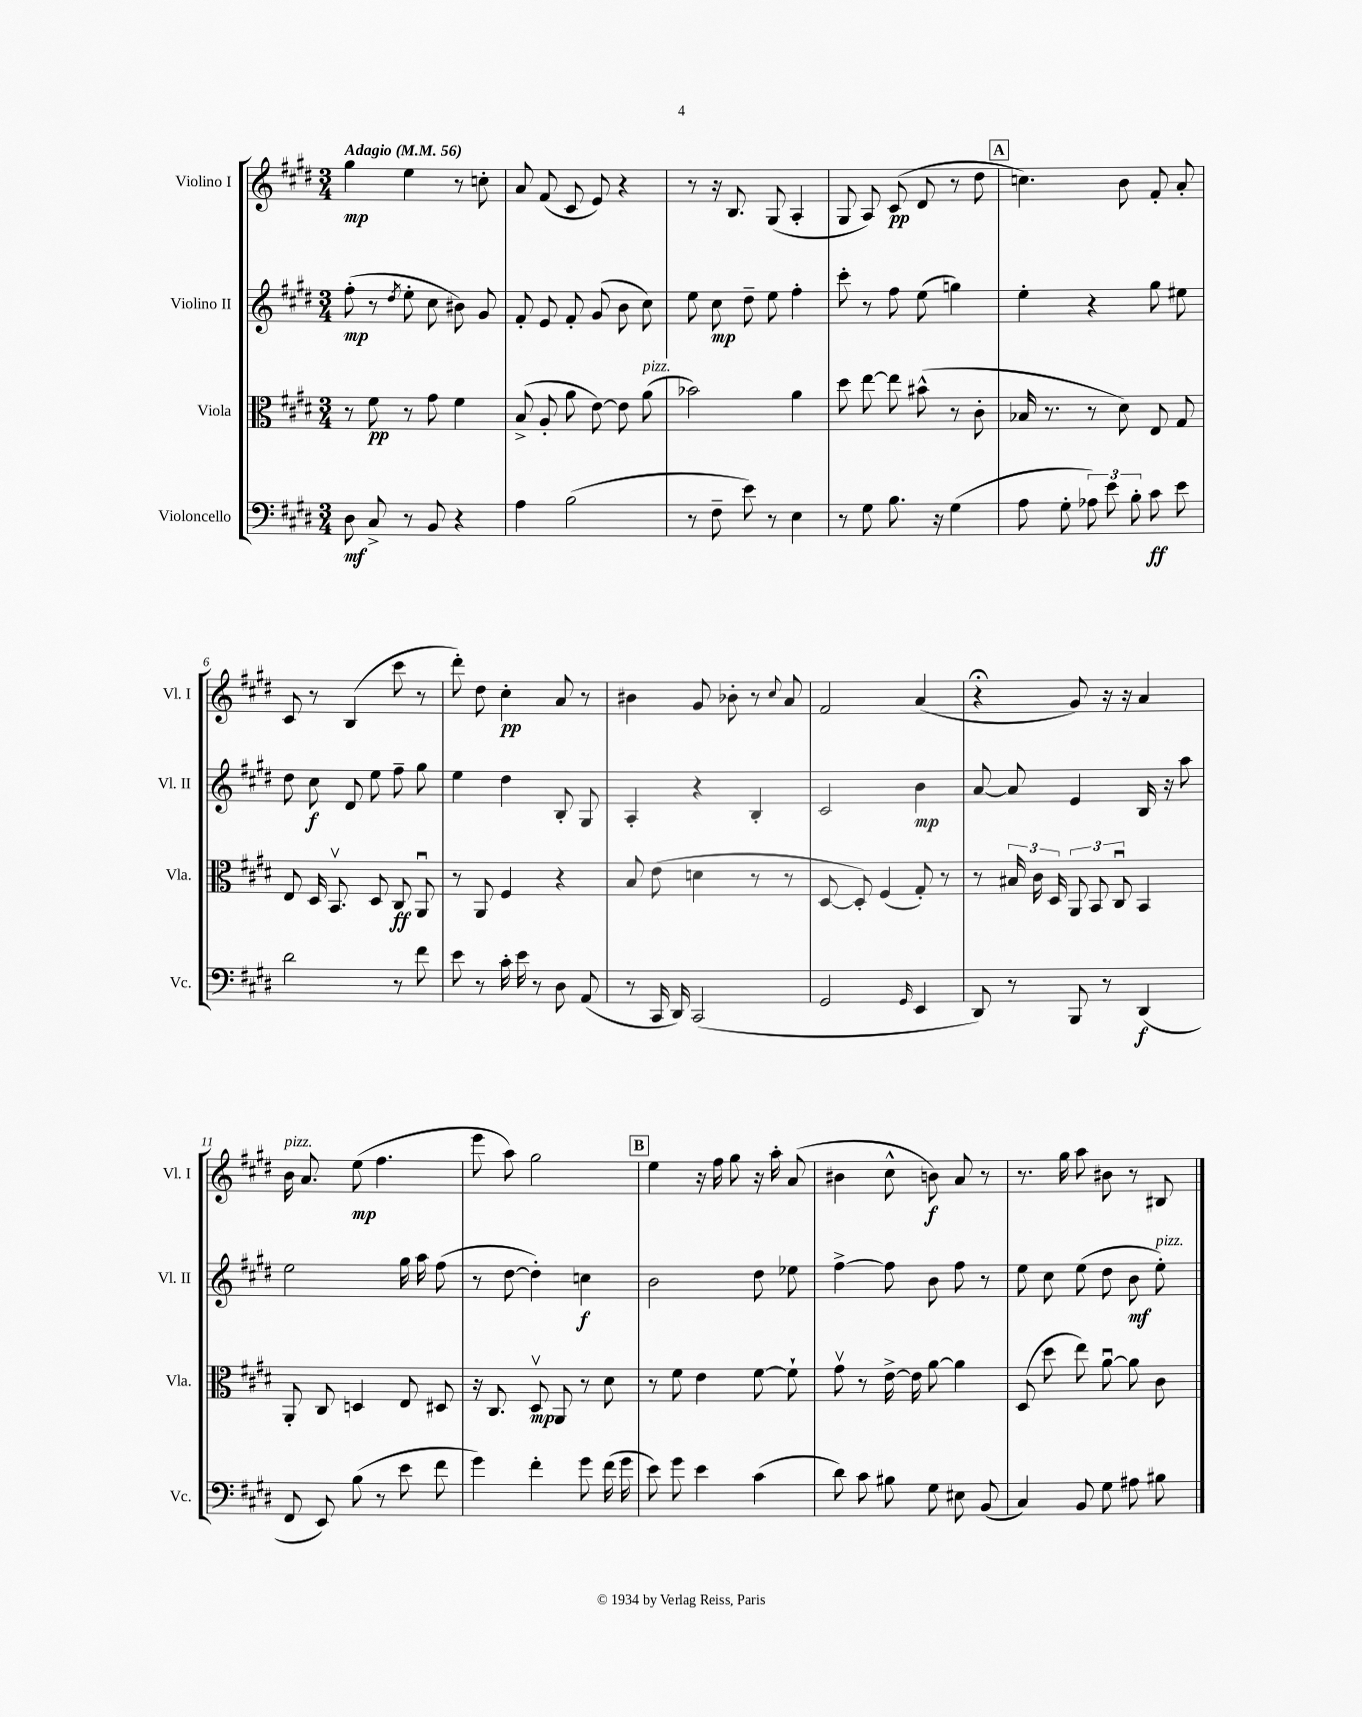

**kern	**dynam	**kern	**dynam	**kern	**dynam	**kern	**dynam
*part4	*part4	*part3	*part3	*part2	*part2	*part1	*part1
*staff4	*staff4	*staff3	*staff3	*staff2	*staff2	*staff1	*staff1
*I"Violoncello	*	*I"Viola	*	*I"Violino II	*	*I"Violino I	*
*I'Vc.	*	*I'Vla.	*	*I'Vl. II	*	*I'Vl. I	*
*clefF4	*	*clefC3	*	*clefG2	*	*clefG2	*
*k[f#c#g#d#]	*	*k[f#c#g#d#]	*	*k[f#c#g#d#]	*	*k[f#c#g#d#]	*
*M3/4	*	*M3/4	*	*M3/4	*	*M3/4	*
*MM56	*	*MM56	*	*MM56	*	*MM56	*
=1	=1	=1	=1	=1	=1	=1	=1
!	!	!	!	!	!	!LO:TX:a:B:t=Adagio	!
8D#\	mf	8r	.	(8ff#'\	mp	4gg#\	mp
8C#^/	.	8f#\	pp	8r	.	.	.
.	.	.	.	8qdd#/	.	.	.
8r	.	8r	.	8ee'\	.	4ee\	.
8BB/	.	8g#\	.	8cc#\	.	.	.
4r	.	4f#\	.	8b#X\)	.	8r	.
.	.	.	.	8g#/	.	8ccn'\	.
=2	=2	=2	=2	=2	=2	=2	=2
4A\	.	(8B^/	.	8f#'/	.	8a/	.
.	.	8A'/	.	8e/	.	(8f#/	.
(2B\	.	8a\	.	8f#'/	.	8c#/	.
.	.	[8e\)	.	(8g#/	.	8e/)	.
.	.	8e\]	.	8b\	.	4r	.
!	!	!LO:TX:a:i:t=pizz.	!	!	!	!	!
.	.	(8a\	.	8cc#\)	.	.	.
=3	=3	=3	=3	=3	=3	=3	=3
8r	.	2b-X\)	.	8ee\	.	8r	.
8F#~\	.	.	.	8cc#\	mp	16r	.
.	.	.	.	.	.	8.B/	.
8e\)	.	.	.	8dd#~\	.	.	.
8r	.	.	.	8ee\	.	(8G#/	.
4E\	.	4a\	.	4ff#'\	.	4A'/	.
=4	=4	=4	=4	=4	=4	=4	=4
8r	.	8dd#\	.	8ccc#'\	.	8G#/	.
8G#\	.	[8ee\	.	8r	.	8A/)	.
8.B\	.	8ee\]	.	8ff#\	.	(8c#/	pp
.	.	(8b#X^^\	.	(8ee\	.	8d#/	.
16r	.	.	.	.	.	.	.
(4G#\	.	8r	.	4ggn\)	.	8r	.
.	.	8c#'\	.	.	.	8dd#\	.
!!LO:REH:place=s1:t=A
=5	=5	=5	=5	=5	=5	=5	=5
8A\	.	16B-X/	.	4ee'\	.	4.ccn\)	.
.	.	8.r	.	.	.	.	.
8G#'\	.	.	.	.	.	.	.
12A-X\)	.	8r	.	4r	.	.	.
12e\	.	.	.	.	.	.	.
.	.	8d#\)	.	.	.	8b\	.
12B'\	.	.	.	.	.	.	.
8c#\	ff	8E/	.	8gg#\	.	8f#'/	.
8e\	.	8G#/	.	8ee#X\	.	8a'/	.
!!LO:LB:g=z
=6	=6	=6	=6	=6	=6	=6	=6
2d#\	.	8E/	.	8dd#\	.	8c#/	.
.	.	16D#/	.	8cc#\	f	8r	.
.	.	8.BBv/	.	.	.	.	.
.	.	.	.	8d#/	.	(4B/	.
.	.	8D#/	.	8ee\	.	.	.
8r	.	8C#/	ff	8ff#~\	.	8ccc#\	.
8f#\	.	8AAu/	.	8gg#\	.	8r	.
=7	=7	=7	=7	=7	=7	=7	=7
8e\	.	8r	.	4ee\	.	8ddd#'\)	.
8r	.	8AA/	.	.	.	8dd#\	.
16c#'\	.	4F#/	.	4dd#\	.	4cc#'\	pp
16e\	.	.	.	.	.	.	.
8r	.	.	.	.	.	.	.
8D#\	.	4r	.	8B'/	.	8a/	.
(8AA/	.	.	.	8G#/	.	8r	.
=8	=8	=8	=8	=8	=8	=8	=8
8r	.	8B/	.	4A'/	.	4b#X\	.
16CC#/	.	(8e\	.	.	.	.	.
16DD#/)	.	.	.	.	.	.	.
(2CC#/	.	4dn\	.	4r	.	8g#/	.
.	.	.	.	.	.	8b-X'\	.
.	.	8r	.	4B'/	.	8r	.
.	.	.	.	.	.	8qqcc#/	.
.	.	8r	.	.	.	8a/	.
=9	=9	=9	=9	=9	=9	=9	=9
2GG#/	.	[8D#/	.	2c#/	.	2f#/	.
.	.	8D#'/])	.	.	.	.	.
.	.	(4F#/	.	.	.	.	.
16qqGG#/	.	.	.	.	.	.	.
4EE/	.	8G#'/)	.	4b\	mp	(4a/	.
.	.	8r	.	.	.	.	.
=10	=10	=10	=10	=10	=10	=10	=10
8DD#/)	.	8r	.	[8a/	.	4r;<	.
8r	.	24B#X/	.	8a/]	.	.	.
.	.	24c#\	.	.	.	.	.
.	.	24D#/	.	.	.	.	.
8BBB/	.	12AA/	.	4e/	.	8g#/)	.
.	.	12BB/	.	.	.	.	.
8r	.	.	.	.	.	16r	.
.	.	12C#u/	.	.	.	.	.
.	.	.	.	.	.	16r	.
(4DD#/	f	4BB/	.	16B/	.	4a/	.
.	.	.	.	16r	.	.	.
.	.	.	.	8aa\	.	.	.
!!LO:LB:g=z
=11	=11	=11	=11	=11	=11	=11	=11
!	!	!	!	!	!	!LO:TX:a:i:t=pizz.	!
8FF#/	.	8AA'/	.	2ee\	.	16b\	.
.	.	.	.	.	.	8.a/	.
8EE/)	.	8C#/	.	.	.	.	.
(8B\	.	4Dn/	.	.	.	(8ee\	mp
8r	.	.	.	.	.	4.ff#\	.
8e\	.	8E/	.	16gg#\	.	.	.
.	.	.	.	16aa\	.	.	.
8f#\	.	8D#X/	.	(8ff#\	.	.	.
=12	=12	=12	=12	=12	=12	=12	=12
4g#\)	.	16r	.	8r	.	8eee\	.
.	.	8.C#/	.	.	.	.	.
.	.	.	.	[8dd#\	.	8aa\)	.
4f#'\	.	8D#v/	mp	4dd#'\])	.	2gg#\	.
.	.	8AA/	.	.	.	.	.
8g#\	.	8r	.	4ccn\	f	.	.
(16f#\	.	8d#\	.	.	.	.	.
16g#\	.	.	.	.	.	.	.
!!LO:REH:place=s1:t=B
=13	=13	=13	=13	=13	=13	=13	=13
8e\)	.	8r	.	2b\	.	4ee\	.
8g#\	.	8f#\	.	.	.	.	.
4e\	.	4e\	.	.	.	16r	.
.	.	.	.	.	.	16ff#\	.
.	.	.	.	.	.	8gg#\	.
(4c#\	.	[8f#\	.	8dd#\	.	16r	.
.	.	.	.	.	.	16aa'\	.
.	.	8f#`\]	.	8ee-X\	.	(8a/	.
=14	=14	=14	=14	=14	=14	=14	=14
8d#\)	.	8g#v\	.	[4ff#^\	.	4b#X\	.
8c#\	.	8r	.	.	.	.	.
8B#X\	.	[16e^\	.	8ff#\]	.	8cc#^^\	.
.	.	16e\]	.	.	.	.	.
8G#\	.	[8a\	.	8b\	.	8bn\)	f
8E#X\	.	4a\]	.	8ff#\	.	8a/	.
(8BB/	.	.	.	8r	.	8r	.
=15	=15	=15	=15	=15	=15	=15	=15
4C#/)	.	(8D#/	.	8ee\	.	8.r	.
.	.	8dd#\	.	8cc#\	.	.	.
.	.	.	.	.	.	16gg#\	.
8BB/	.	8ee\)	.	(8ee\	.	8aa\	.
8G#\	.	[8au\	.	8dd#\	.	8b#X\	.
8A#X\	.	8a\]	.	8b\	mf	8r	.
!	!	!	!	!LO:TX:a:i:t=pizz.	!	!	!
8B#X\	.	8c#\	.	8ee'\)	.	8B#X/	.
==	==	==	==	==	==	==	==
*-	*-	*-	*-	*-	*-	*-	*-
